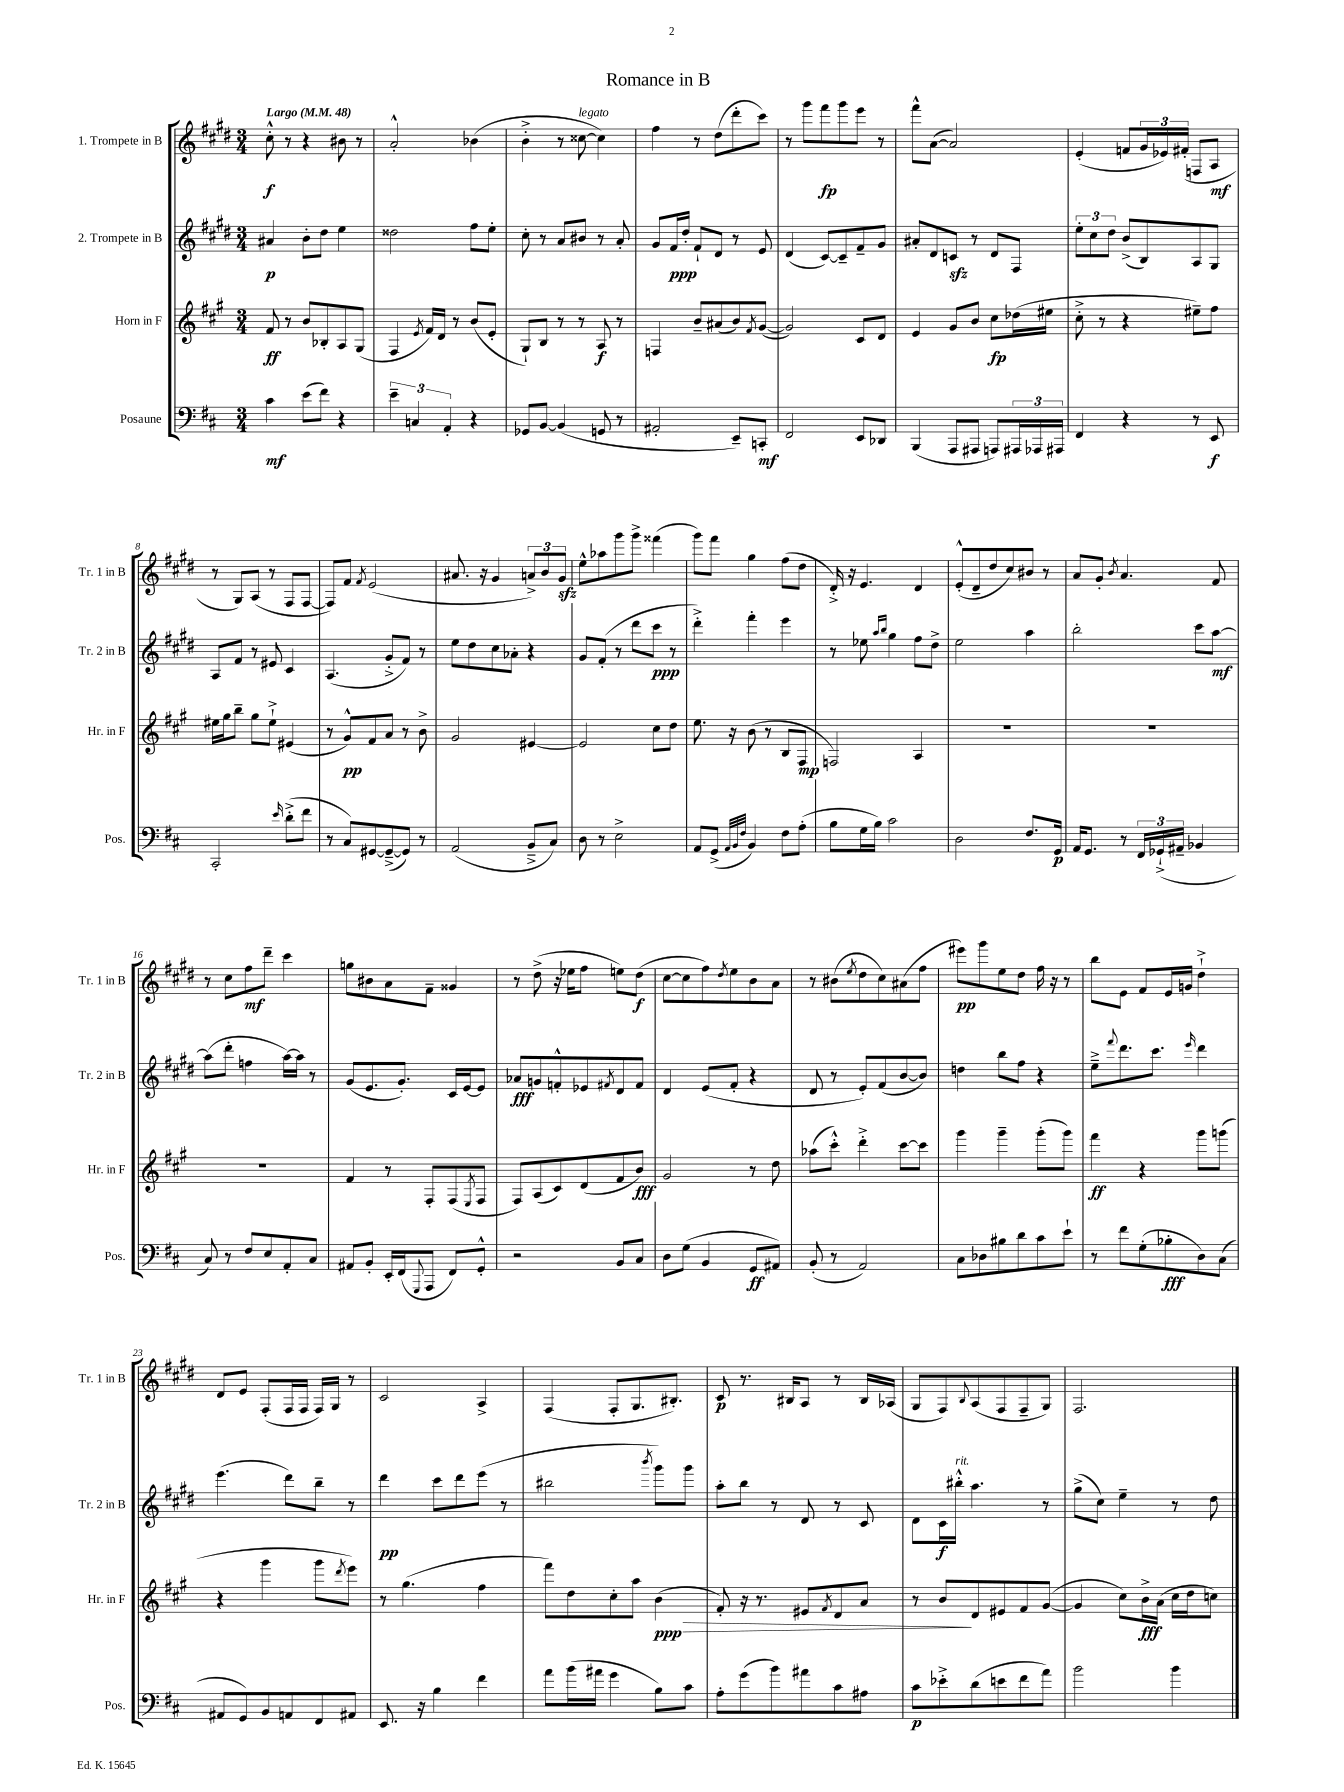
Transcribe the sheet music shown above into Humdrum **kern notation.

**kern	**kern	**kern	**kern
*staff4	*staff3	*staff2	*staff1
*clefF4	*clefG2	*clefG2	*clefG2
*k[f#c#]	*k[f#c#g#]	*k[f#c#g#d#]	*k[f#c#g#d#]
*M3/4	*M3/4	*M3/4	*M3/4
*MM48	*MM48	*MM48	*MM48
4c#\	8f#/	4a#/	8cc#'^^\
.	8r	.	8r
(8e\L	8b/L	8b'\L	4r
8f#\J)	8B-'/	8dd#\J	.
4r	8A/	4ee\	8b#\
.	(8G#/J	.	8r
=	=	=	=
6e~\	4F#/	2dd##\	2a'^^/
6C/	.	.	.
.	8qe/	.	.
.	16f#/LL)	.	.
.	16d/JJ	.	.
6AA'/	.	.	.
.	8r	.	.
4r	(8b/L	8ff#\L	(4b-\
.	8e'/J	8ee'\J	.
=	=	=	=
8GG-/L	8G#`/L)	8cc#'\	4b'^\
[8BB/J	8B/J	8r	.
(4BB/]	8r	8a/L	8r
.	8r	8b#/J	[8cc##\
8GG/	8A/	8r	4cc##\])
8r	8r	8a'/	.
=	=	=	=
2AA#'/	4F/	8g#/L	4ff#\
.	.	16f#/L	.
.	.	16dd#'/JJ	.
.	8b~/L	8f#`/L	8r
.	(8a#/	8d#/J	(8dd#\L
8EE~/L)	8b/)	8r	8ddd#'\
.	8qf#/	.	.
8CC'/J	([8g#/J	8e/	8ccc#\J)
=	=	=	=
2FF#/	2g#/])	(4d#/	8r
.	.	.	8ggg#\L
.	.	[8c#/L)	8fff#\
.	.	8c#~/]	8ggg#\
8EE/L	8c#/L	8f#~/	8eee\J
8DD-/J	8d/J	8g#/J	8r
=	=	=	=
(4BBB/	4e/	8a#'/L	8fff#^^\L
.	.	8d#/	([8a\J
8AAA/L	8g#/L	8c/J	2a/])
8AAA#/J	8b/J	8r	.
8AAA/L)	8cc#\L	8d#/L	.
24AAA#/L	(16dd-\L	8F#/J	.
24AAA-/	.	.	.
.	16ee#\JJ	.	.
24AAA#/JJ	.	.	.
=	=	=	=
4FF#/	8cc#'^\	12ee'\L	(4e'/
.	.	12cc#\	.
.	8r	.	.
.	.	12dd#\J	.
4r	4r	(8b^/L	8f/L
.	.	8B/)	24g#/L
.	.	.	24e-/)
.	.	.	(24f#'/JJ
8r	8ee#~\L)	8A/	8F/L
8EE/	8ff#\J	8G#/J	8A/J
=	=	=	=
2CC#'/	16ee#\LL	8A/L	8r
.	16gg#\J	.	.
.	8bb~\J	8f#/J	8G#/L)
.	8gg#\L	8r	(8A/J
.	8ee#`^\J	8e#/	8r
16qqe/	.	.	.
(8d'^\L	(4e#/	4c#/	8F#/L
8f#\J	.	.	[8F#/J
=	=	=	=
8r	8r	(4.A/	8F#/]L)
8C#/L)	8g#^^/L)	.	8f#/J
.	.	.	8qf#/
[8GG#/	8f#/	.	(2e/
(8GG#~^/_	8a/J	8g#'^/L	.
8GG#/]J)	8r	8f#/J)	.
8r	8b^\	8r	.
=	=	=	=
(2AA/	2g#/	8ee\L	8.a#/
.	.	8dd#\	.
.	.	.	16r
.	.	8cc#\	4g#/
.	.	8a-'\J	.
8BB~^/L	[4e#/	4r	12a^/L)
.	.	.	12b/
8C#/J)	.	.	.
.	.	.	12g#/J
=	=	=	=
8D\	2e#/]	8g#/L	8ee^^\L
8r	.	(8f#'/J	8aa-\
2E^\	.	8r	8ggg#\
.	.	8ddd#\L	8ggg#^\J
.	8cc#\L	8ccc#\J	(4fff##\
.	8dd\J	8r	.
=	=	=	=
8AA/L	8.ee\	4ddd#'^\)	8ggg#\L)
(8GG^/J	.	.	8fff#\J
.	16r	.	.
32qqAA/LLL	.	.	.
32qqBB/	.	.	.
32qqF#/JJJ	.	.	.
4BB/)	(8b\	4fff#'\	4gg#\
.	8r	.	.
8F#\L	8B/L	4eee\	(8ff#\L
(8A'\J	8F#/J	.	8dd#\J
=	=	=	=
8B\L	2F/)	8r	16d#'^/)
.	.	.	16r
16G\L	.	8ee-\	4.e/
16B\JJ)	.	.	.
.	.	16qqaa/LL	.
.	.	16qqbb/JJ	.
2c#\	.	4gg#\	.
.	4A/	8ff#\L	4d#/
.	.	8dd#^\J	.
=	=	=	=
2D\	2.r	2ee\	(8e'^^/L
.	.	.	8d#~/
.	.	.	8dd#/
.	.	.	8cc#/)
8.F#/L	.	4aa\	8b#/J
.	.	.	8r
16GG/Jk	.	.	.
=	=	=	=
16AA/LK	2.r	2bb'\	8a/L
8.GG/J	.	.	.
.	.	.	8g#'/J
.	.	.	8qb/
8r	.	.	4.a/
24FF#/LL	.	.	.
(24GG-`^/	.	.	.
24AA#~/JJ	.	.	.
4BB-/	.	8ccc#\L	.
.	.	[8aa\J	8f#/
=	=	=	=
8C#/)	2.r	(8aa\]L	8r
8r	.	8ddd#'\J	8cc#\L
8F#/L	.	4ff\	8ff#\
8E/	.	.	8ddd#~\J
8AA'/	.	[16aa\LL)	4ccc#\
.	.	16aa\]JJ	.
8C#/J	.	8r	.
=	=	=	=
8AA#/L	4f#/	(8g#/L	8gg\L
8BB'/J	.	8.e/	8b#\
16EE'/LL	8r	.	8a\
(16FF#/J	.	8.g#'/J)	.
8qqGGG/	.	.	.
8AAA/J	8F#'/L	.	8f#~\J
8FF#/L)	(8F#/	16c#/LL	4g##/
.	.	[16e/J	.
.	8qE/	.	.
8GG'^^/J	8F#/J	8e/]J	.
=	=	=	=
2r	8F#/L)	8a-/L	8r
.	(8A/	8g/	(8dd#^\
.	8c#/)	8f'^^/	16r
.	.	.	16ee-\LK
.	(8d/	8e-/	8ff#\J
.	.	8qf#/	.
8BB/L	8f#/	8d#/	8ee\L)
8C#/J	8b/J)	8f#/J	(8dd#\J
=	=	=	=
8D\L	2g#/	4d#/	[8cc#\L
(8G\J	.	.	8cc#\]
4BB/	.	(8e/L	8ff#\)
.	.	.	8qdd#/
.	.	8f#'/J	8ee\
8GG/L	8r	4r	8b\
8AA#/J)	8dd\	.	8a\J
=	=	=	=
(8BB'/	(8aa-\L	8d#/	8r
8r	8ccc#'^^\J)	8r	(8b#\L
.	.	.	8qee/
2AA/)	4ddd'^\	8e'/L)	8dd#\
.	.	(8f#/	8cc#\)
.	[8ccc#\L	[8b/	(8a#\
.	8ccc#\]J	8b/]J)	8ff#\J
=	=	=	=
8C#\L	4ggg#\	4dd\	8eee#\L)
8D-\	.	.	8ggg#\
8B#\	4ggg#~\	8bb\L	8ee\
8d\	.	8ff#\J	8dd#\J
8c#\	(8ggg#'\L	4r	16ff#\
.	.	.	16r
8e`\J	8ggg#\J)	.	8r
=	=	=	=
8r	4fff#\	8ee~^\L	8bb\L
.	.	8qqfff#/	.
8f#\L	.	8.ddd#\	8e\J
(8G'\	4r	.	8f#/L
.	.	8.ccc#\J	.
8B-'\	.	.	16e/L
.	.	.	16g/JJ
.	.	16qqeee/	.
8D\)	8ggg#\L	4ddd#\	4dd#`^\
(8C#\J	(8ggg\J	.	.
=	=	=	=
8AA#/L	4r	(4.eee\	8d#/L
8GG/)	.	.	8e/J
8BB/	4ggg#\	.	(8F#'/L
8AA/	.	8ddd#\L)	16F#/L
.	.	.	16F#/JJ
8FF#/	8ggg#\L	8bb~\J	16F#/LL)
.	.	.	16G#/JJ
.	8qddd/	.	.
8AA#/J	8eee\J)	8r	8r
=	=	=	=
8.EE/	8r	4ddd#\	2c#/
.	(4.gg#\	.	.
16r	.	.	.
4B\	.	8ccc#\L	.
.	.	8ddd#\	.
4f#\	4ff#\	(8eee\J	4A^/
.	.	8r	.
=	=	=	=
8a\L	8fff#\L)	2bb#\	(4F#/
(16b\L	8dd\	.	.
16a#\JJ	.	.	.
4g\	8cc#'\	.	8F#'/L
.	8aa\J	.	8.G#/
.	.	8qbbb/	.
8B\L)	(4b\	8ggg#\L)	.
.	.	.	8.B#'/J)
8c#\J	.	8ggg#\J	.
=	=	=	=
8A'\L	8f#'/)	8aa'\L	8c#/
(8g\	16r	8bb\J	8.r
.	8.r	.	.
8b\)	.	8r	.
.	.	.	16B#/LK
8a#\	8e#/L	8d#/	8A/J
.	8qf#/	.	.
8c#\	8d/	8r	8r
8A#\J	8a/J	8c#/	16B#/LL
.	.	.	(16A-/JJ
=	=	=	=
8c#\L	8r	8d#\L	8G#/L
8e-'^\	8b/L	16c#\L	8F#/)
.	.	16bb#'^^\JJ	.
.	.	.	8qqB/
(8d\	8d/	4.aa\	(8A/
8e\	8e#/	.	8F#/
8f#\	8f#/	.	8F#~/
8a\J)	([8g#/J	8r	8G#/J)
=	=	=	=
2b\	4g#/]	(8gg#^\L	2.F#/
.	.	8cc#\J)	.
.	8cc#\L)	4ee~\	.
.	16b^\L	.	.
.	(16a\JJ	.	.
4b\	16cc#\LL	8r	.
.	16dd\J	.	.
.	8cc\J)	8dd#\	.
==	==	==	==
*-	*-	*-	*-
